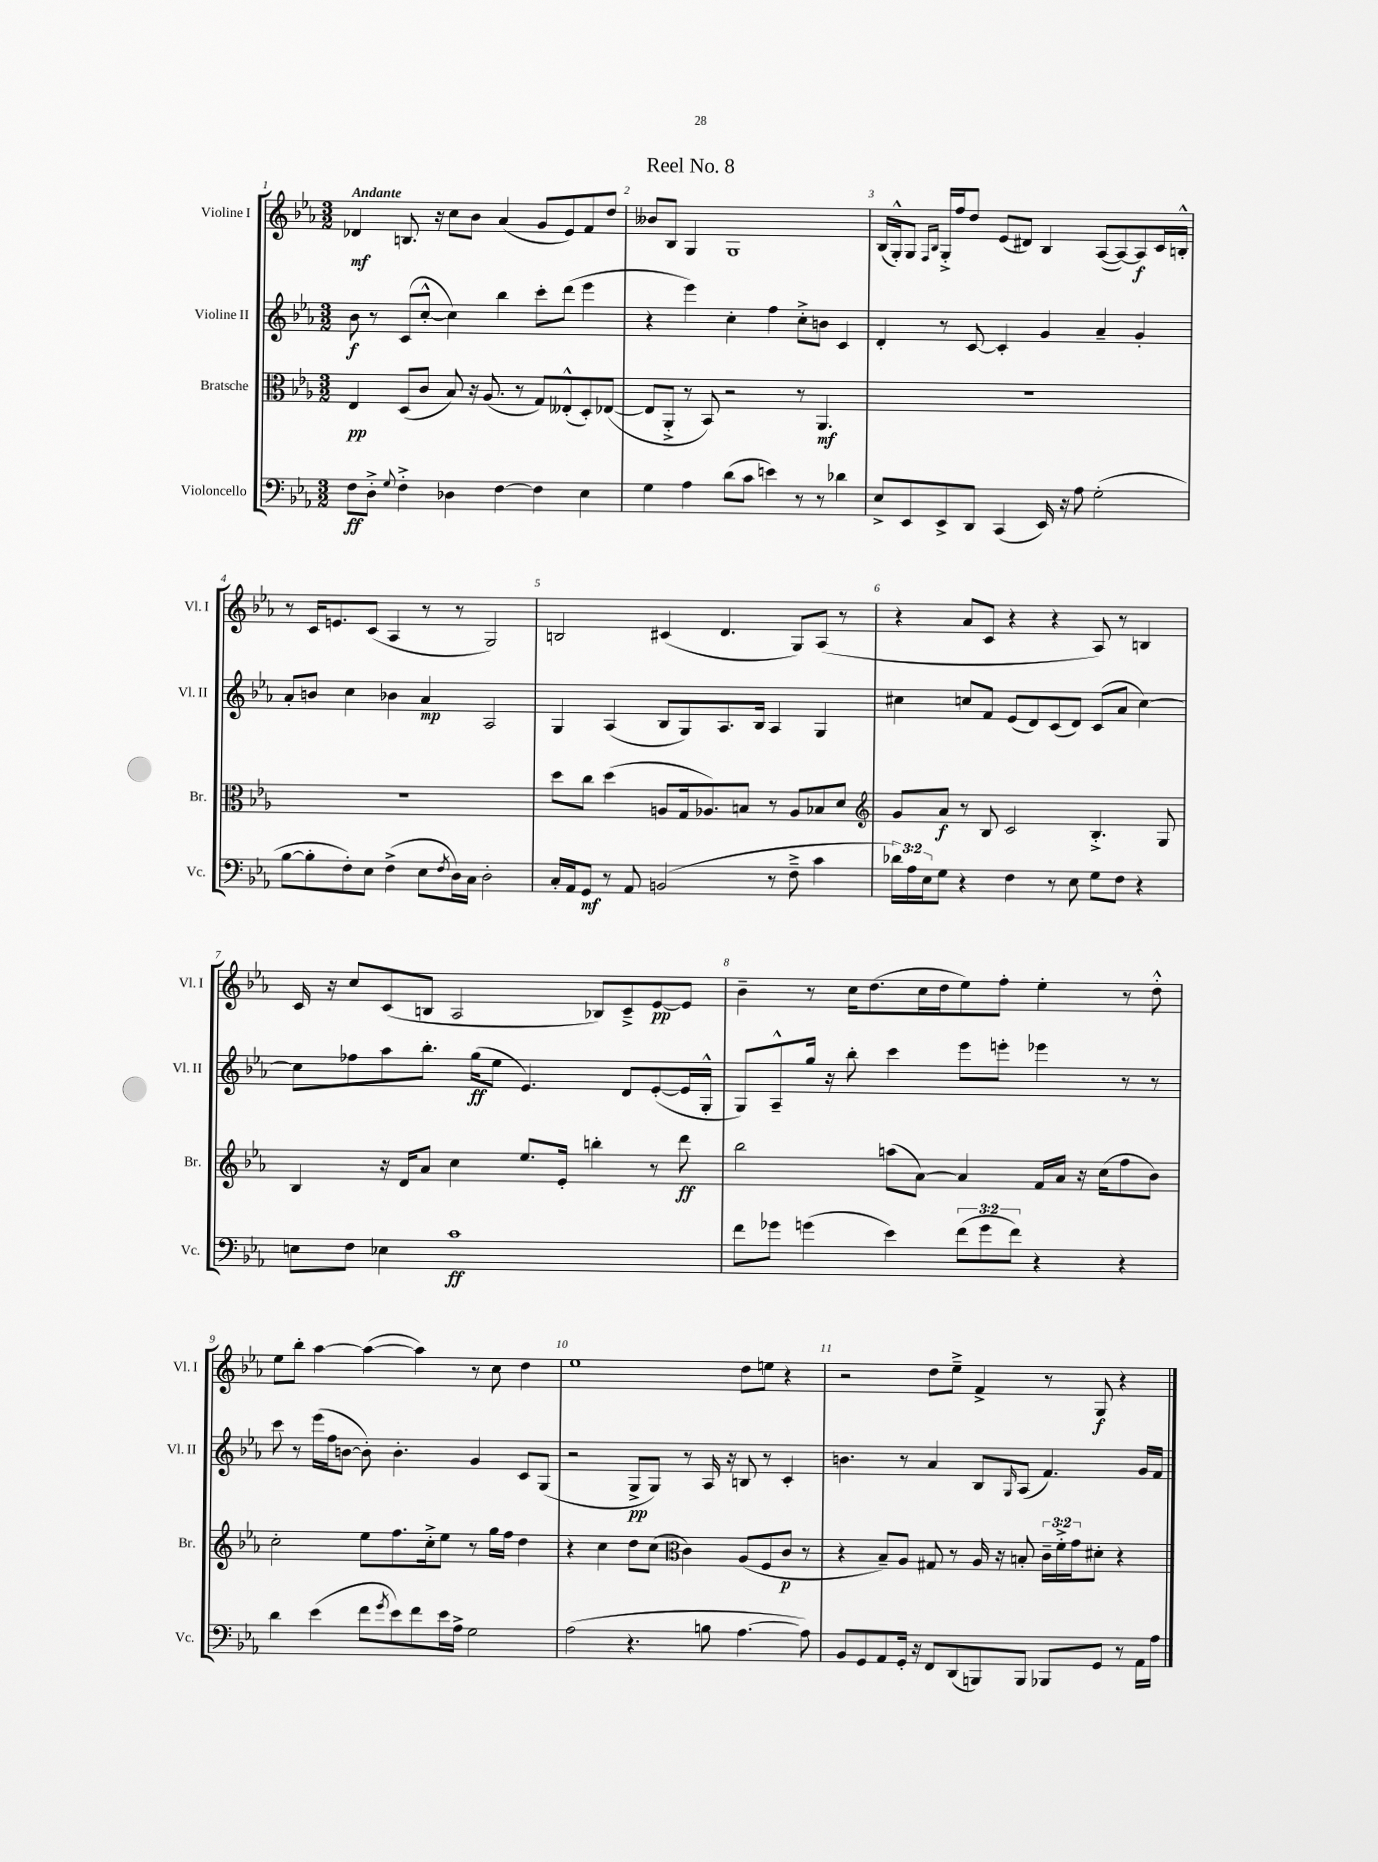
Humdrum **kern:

**kern	**dynam	**kern	**dynam	**kern	**dynam	**kern	**dynam
*part4	*part4	*part3	*part3	*part2	*part2	*part1	*part1
*staff4	*staff4	*staff3	*staff3	*staff2	*staff2	*staff1	*staff1
*I"Violoncello	*	*I"Bratsche	*	*I"Violine II	*	*I"Violine I	*
*I'Vc.	*	*I'Br.	*	*I'Vl. II	*	*I'Vl. I	*
*clefF4	*	*clefC3	*	*clefG2	*	*clefG2	*
*k[b-e-a-]	*	*k[b-e-a-]	*	*k[b-e-a-]	*	*k[b-e-a-]	*
*M3/2	*	*M3/2	*	*M3/2	*	*M3/2	*
=1	=1	=1	=1	=1	=1	=1	=1
!	!	!	!	!	!	!LO:TX:a:B:t=Andante	!
8F\L	ff	4E-/	pp	8b-\	f	4d-X/	mf
8D'^\J	.	.	.	8r	.	.	.
8qqG/	.	.	.	.	.	.	.
4F'^\	.	(8D/L	.	(8c/L	.	8.Bn/	.
.	.	8c/J	.	[8cc'^^/J	.	.	.
.	.	.	.	.	.	16r	.
4D-X\	.	8B-/)	.	4cc\])	.	8cc\L	.
.	.	16r	.	.	.	8b-\J	.
.	.	(8.A-/	.	.	.	.	.
[4F\	.	.	.	4bb-\	.	(4a-/	.
.	.	8r	.	.	.	.	.
4F\]	.	8G/L)	.	8ccc'\L	.	8g/L	.
.	.	(8E--X'^^/	.	(8ddd\J	.	8e-/)	.
4E-\	.	8D'/)	.	4eee-\	.	8f/	.
.	.	([8E-X/J	.	.	.	8dd/J	.
=2	=2	=2	=2	=2	=2	=2	=2
4G\	.	8E-/L]	.	4r	.	8b--X/L	.
.	.	8AA-'^/J	.	.	.	8B-/J	.
4A-\	.	8r	.	4eee-\)	.	4G/	.
.	.	8BB-/)	.	.	.	.	.
(8d\L	.	2r	.	4cc'\	.	1G	.
8c\J	.	.	.	.	.	.	.
4en\)	.	.	.	4ff\	.	.	.
8r	.	8r	.	8cc'^\L	.	.	.
8r	.	4.AA-/	mf	8bn\J	.	.	.
4d-X\	.	.	.	4c/	.	.	.
=3	=3	=3	=3	=3	=3	=3	=3
8E-^/L	.	1.r	.	4d'/	.	(16B-/LL	.
.	.	.	.	.	.	16G'^^/J)	.
8EE-/	.	.	.	.	.	8G/J	.
.	.	.	.	.	.	16qqF/LL	.
.	.	.	.	.	.	16qqB-/JJ	.
8EE-^/	.	.	.	8r	.	16G'^/LL	.
.	.	.	.	.	.	16ff/J	.
8DD/J	.	.	.	[8c/	.	8dd/J	.
(4CC/	.	.	.	4c'/]	.	(8e-/L	.
.	.	.	.	.	.	8d#X/J)	.
16EE-/)	.	.	.	4g/	.	4B-/	.
16r	.	.	.	.	.	.	.
8A-\	.	.	.	.	.	.	.
(2G'\	.	.	.	4a-~/	.	([8A-/L	.
.	.	.	.	.	.	8A-/_)	.
.	.	.	.	4g'/	.	8A-/]	f
.	.	.	.	.	.	16c/L	.
.	.	.	.	.	.	16Bn'^^/JJ	.
!!LO:LB:g=z
=4	=4	=4	=4	=4	=4	=4	=4
[8B-\L	.	1.r	.	8a-'/L	.	8r	.
8B-'\]	.	.	.	8bn/J	.	16c/KL	.
.	.	.	.	.	.	8.en/	.
8F'\)	.	.	.	4cc\	.	.	.
8E-\J	.	.	.	.	.	(8c/J	.
(4F^\	.	.	.	4b-X\	.	4A-/	.
8E-\L	.	.	.	4a-/	mp	8r	.
8qF/	.	.	.	.	.	.	.
16D\L)	.	.	.	.	.	8r	.
16C\JJ	.	.	.	.	.	.	.
2D'\	.	.	.	2A-/	.	2G/)	.
=5	=5	=5	=5	=5	=5	=5	=5
16C'/LL	.	8dd\L	.	4G/	.	2Bn/	.
16AA-/J	.	.	.	.	.	.	.
8GG/J	mf	8cc\J	.	.	.	.	.
8r	.	(4dd\	.	(4A-/	.	.	.
8AA-/	.	.	.	.	.	.	.
(2BBn/	.	8An/L	.	8B-/L	.	(4c#X/	.
.	.	16G/k	.	8G/)	.	.	.
.	.	8.A-X/)	.	.	.	.	.
.	.	.	.	8.A-/	.	4.d/	.
.	.	8Bn/J	.	.	.	.	.
.	.	.	.	16B-/Jk	.	.	.
8r	.	8r	.	4A-/	.	.	.
8F~^\	.	8A-/L	.	.	.	8G/L)	.
4c\	.	8B-X/	.	4G/	.	(8A-/J	.
.	.	8d/J	.	.	.	8r	.
=6	=6	=6	=6	=6	=6	=6	=6
*	*	*clefG2	*	*	*	*	*
24d-X\LL)	.	8g/L	.	4cc#X\	.	4r	.
24A-\	.	.	.	.	.	.	.
24E-\J	.	.	.	.	.	.	.
8G\J	.	8a-/J	f	.	.	.	.
4r	.	8r	.	8ccn/L	.	8a-/L	.
.	.	8B-/	.	8f/J	.	8c/J	.
4F\	.	2c/	.	(8e-/L	.	4r	.
.	.	.	.	8d/)	.	.	.
8r	.	.	.	(8c/	.	4r	.
8E-\	.	.	.	8d/J)	.	.	.
8G\L	.	4.B-'^/	.	(8c/L	.	8A-/)	.
8F\J	.	.	.	8a-/J	.	8r	.
4r	.	.	.	[4cc\)	.	4Bn/	.
.	.	8G/	.	.	.	.	.
!!LO:LB:g=z
=7	=7	=7	=7	=7	=7	=7	=7
8En\L	.	4B-/	.	8cc\L]	.	16c/	.
.	.	.	.	.	.	16r	.
8F\J	.	.	.	8ff-X\	.	8cc/L	.
4E-X\	.	16r	.	8aa-\	.	(8c/	.
.	.	16d/KL	.	.	.	.	.
.	.	8a-/J	.	8.bb-'\J	.	8Bn/J	.
1c	ff	4cc\	.	.	.	2A-/	.
.	.	.	.	(16gg\KL	ff	.	.
.	.	.	.	8ee-\J	.	.	.
.	.	8.ee-/L	.	4.e-/)	.	.	.
.	.	16e-'/Jk	.	.	.	.	.
.	.	4bbn'\	.	.	.	8B-X/L)	.
.	.	.	.	8d/L	.	8c~^/	.
.	.	8r	.	([8e-'/	.	[8e-/	pp
.	.	8ddd\	ff	16e-/L]	.	8e-/J]	.
.	.	.	.	16G'^^/JJ	.	.	.
=8	=8	=8	=8	=8	=8	=8	=8
8f\L	.	2bb-\	.	8G/L)	.	4b-~\	.
8g-X\J	.	.	.	8A-~^^/	.	.	.
(4gn\	.	.	.	16gg/Jk	.	8r	.
.	.	.	.	16r	.	.	.
.	.	.	.	8bb-'\	.	16cc\KL	.
.	.	.	.	.	.	(8.dd\	.
4e-\)	.	(8aan\L	.	4ccc\	.	.	.
.	.	[8a-\J)	.	.	.	16cc\L	.
.	.	.	.	.	.	16dd\J	.
(12f\L	.	4a-/]	.	8eee-\L	.	8ee-\)	.
12g\	.	.	.	.	.	.	.
.	.	.	.	8eeen'\J	.	8ff'\J	.
12f\J)	.	.	.	.	.	.	.
4r	.	16f/LL	.	4eee-X\	.	4ee-'\	.
.	.	16a-/JJ	.	.	.	.	.
.	.	16r	.	.	.	.	.
.	.	(16cc\KL	.	.	.	.	.
4r	.	8ff\	.	8r	.	8r	.
.	.	8b-\J)	.	8r	.	8dd'^^\	.
!!LO:LB:g=z
=9	=9	=9	=9	=9	=9	=9	=9
4d\	.	2cc'\	.	8ccc\	.	8ee-\L	.
.	.	.	.	8r	.	8bb-'\J	.
(4e-\	.	.	.	(16eee-\LL	.	[4aa-\	.
.	.	.	.	16ff\J	.	.	.
.	.	.	.	[8bn\J	.	.	.
8f\L	.	8ee-\L	.	8b'\])	.	(4aa-\_	.
8qg/	.	.	.	.	.	.	.
8e-\)	.	8.ff\	.	4.b'\	.	.	.
8f\	.	.	.	.	.	4aa-\])	.
.	.	16cc'^\k	.	.	.	.	.
16e-\L	.	8ee-\J	.	.	.	.	.
16A-^\JJ	.	.	.	.	.	.	.
2G\	.	8r	.	4g/	.	8r	.
.	.	16gg\LL	.	.	.	8cc\	.
.	.	16ff\JJ	.	.	.	.	.
.	.	4dd\	.	8c/L	.	4dd\	.
.	.	.	.	(8G/J	.	.	.
=10	=10	=10	=10	=10	=10	=10	=10
(2A-\	.	4r	.	2r	.	1ee-	.
.	.	4cc\	.	.	.	.	.
4.r	.	8dd\L	.	8G^/L	pp	.	.
.	.	(8cc\J	.	8G/J)	.	.	.
*	*	*clefC3	*	*	*	*	*
.	.	4c\)	.	8r	.	.	.
8Bn\	.	.	.	16A-/	.	.	.
.	.	.	.	16r	.	.	.
[4.A-\	.	(8A-/L	.	8Bn/	.	8dd\L	.
.	.	8F/	.	8r	.	8een\J	.
.	.	8c/J	p	4c'/	.	4r	.
8A-\])	.	8r	.	.	.	.	.
=11	=11	=11	=11	=11	=11	=11	=11
8BB-/L	.	4r	.	4.bn\	.	2r	.
8GG/	.	.	.	.	.	.	.
8AA-/	.	8B-~/L)	.	.	.	.	.
16GG'/Jk	.	8A-/J	.	8r	.	.	.
16r	.	.	.	.	.	.	.
8FF/L	.	8G#X/	.	4a-/	.	8dd\L	.
(8DD/	.	8r	.	.	.	8ee-~^\J	.
8BBBn/)	.	16A-/	.	8B-/L	.	4f^/	.
.	.	16r	.	.	.	.	.
.	.	.	.	16qqG/	.	.	.
8BBB/J	.	8Bn'/	.	(8A-/J	.	.	.
8BBB-X/L	.	24c~\LL	.	4.f/)	.	8r	.
.	.	24f'^\	.	.	.	.	.
.	.	24g\J	.	.	.	.	.
8GG/J	.	8d#X'\J	.	.	.	8G/	f
8r	.	4r	.	.	.	4r	.
16AA-\LL	.	.	.	16g/LL	.	.	.
16A-\JJ	.	.	.	16f/JJ	.	.	.
==	==	==	==	==	==	==	==
*-	*-	*-	*-	*-	*-	*-	*-
